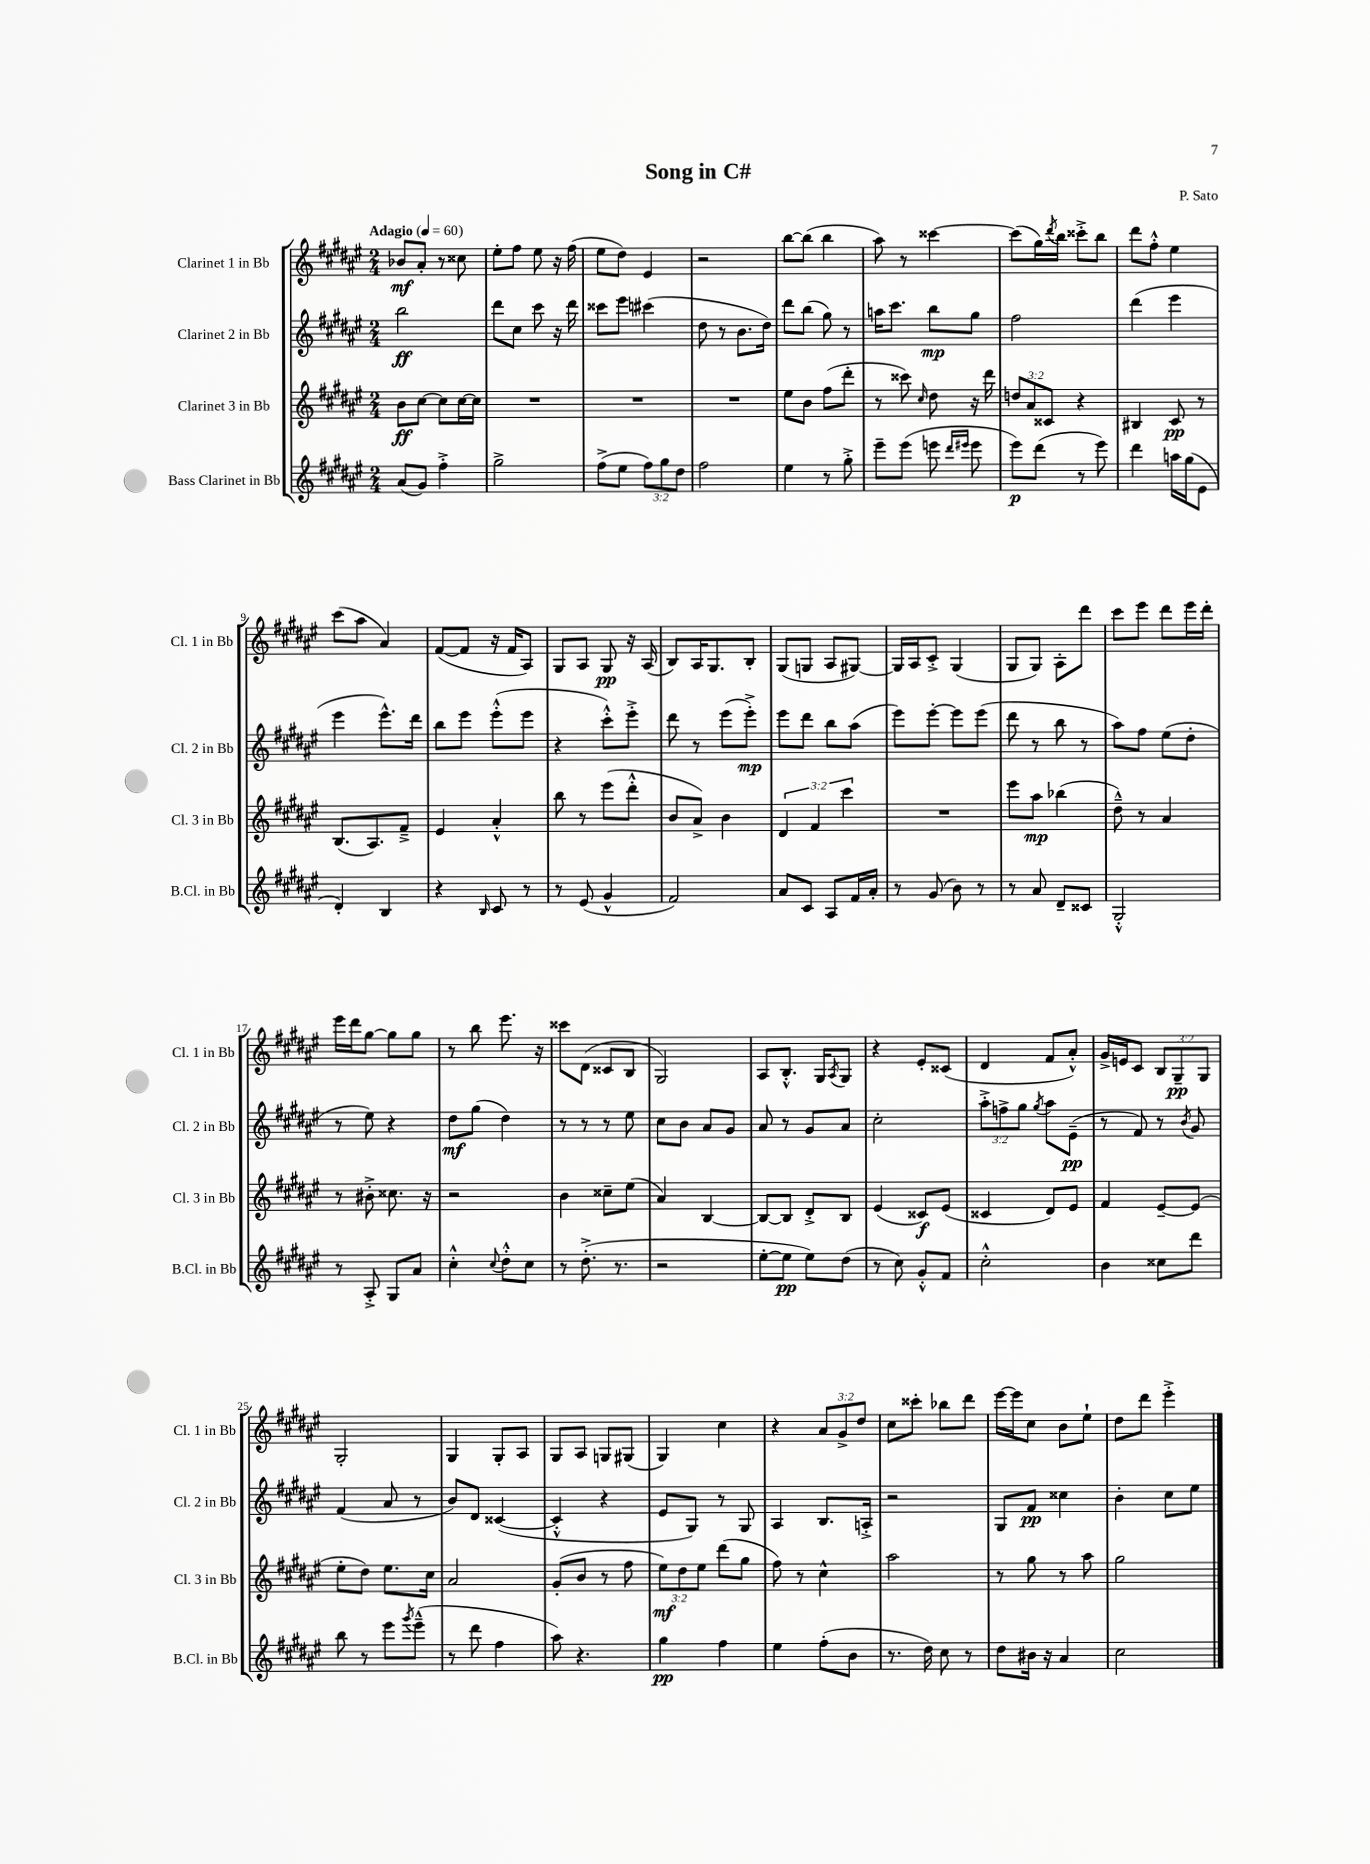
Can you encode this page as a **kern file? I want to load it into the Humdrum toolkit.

**kern	**dynam	**kern	**dynam	**kern	**dynam	**kern	**dynam
*part4	*part4	*part3	*part3	*part2	*part2	*part1	*part1
*staff4	*staff4	*staff3	*staff3	*staff2	*staff2	*staff1	*staff1
*I"Bass Clarinet in Bb	*	*I"Clarinet 3 in Bb	*	*I"Clarinet 2 in Bb	*	*I"Clarinet 1 in Bb	*
*I'B.Cl. in Bb	*	*I'Cl. 3 in Bb	*	*I'Cl. 2 in Bb	*	*I'Cl. 1 in Bb	*
*clefG2	*	*clefG2	*	*clefG2	*	*clefG2	*
*k[f#c#g#d#a#e#]	*	*k[f#c#g#d#a#e#]	*	*k[f#c#g#d#a#e#]	*	*k[f#c#g#d#a#e#]	*
*M2/4	*	*M2/4	*	*M2/4	*	*M2/4	*
*MM60	*	*MM60	*	*MM60	*	*MM60	*
=1	=1	=1	=1	=1	=1	=1	=1
!	!	!	!	!	!	!LO:TX:a:B:t=Adagio	!
(8a#/L	.	8b\L	ff	2bb\	ff	8b-X/L	mf
8g#/J)	.	[8cc#\J	.	.	.	8a#'/J	.
4ff#'^\	.	8cc#\L]	.	.	.	8r	.
.	.	[16cc#\L	.	.	.	8cc##X\	.
.	.	16cc#\JJ]	.	.	.	.	.
=2	=2	=2	=2	=2	=2	=2	=2
2gg#^\	.	2r	.	8ddd#\L	.	8ee#'\L	.
.	.	.	.	8cc#\J	.	8ff#\J	.
.	.	.	.	8ccc#\	.	8ee#\	.
.	.	.	.	16r	.	16r	.
.	.	.	.	16ddd#\	.	(16ff#\	.
=3	=3	=3	=3	=3	=3	=3	=3
(8ff#^\L	.	2r	.	8ccc##X\L	.	8ee#\L	.
8ee#\J	.	.	.	8eee#\J	.	8dd#\J)	.
12ff#\L)	.	.	.	(4ccc#X\	.	4e#/	.
12gg#\	.	.	.	.	.	.	.
12dd#\J	.	.	.	.	.	.	.
=4	=4	=4	=4	=4	=4	=4	=4
2ff#\	.	2r	.	8dd#\	.	2r	.
.	.	.	.	8r	.	.	.
.	.	.	.	8.b\L	.	.	.
.	.	.	.	16dd#\Jk)	.	.	.
=5	=5	=5	=5	=5	=5	=5	=5
4ee#\	.	8ee#\L	.	8ddd#\L	.	[8bb\L	.
.	.	8b\J	.	(8bb\J	.	(8bb\J]	.
8r	.	(8ff#\L	.	8gg#\)	.	4bb\	.
8gg#'^\	.	8ddd#'\J	.	8r	.	.	.
=6	=6	=6	=6	=6	=6	=6	=6
8eee#~\L	.	8r	.	16aan\KL	.	8aa#\)	.
.	.	.	.	8.ccc#\J	.	.	.
(8eee#\J	.	8ccc##X\)	.	.	.	8r	.
.	.	16qqcc#/	.	.	.	.	.
8eeen\	.	8dd#\	.	8bb\L	mp	[4ccc##X\	.
16qqddd#/LL	.	.	.	.	.	.	.
16qqeee#X/JJ	.	.	.	.	.	.	.
8eee#\	.	16r	.	8gg#\J	.	.	.
.	.	16ddd#\	.	.	.	.	.
=7	=7	=7	=7	=7	=7	=7	=7
8eee#\L)	p	12ddn/L	.	2ff#\	.	(8ccc##\L]	.
.	.	12a#/	.	.	.	.	.
(8ddd#\J	.	.	.	.	.	16gg#\L)	.
.	.	12c##X/J	.	.	.	.	.
.	.	.	.	.	.	8qddd#/	.
.	.	.	.	.	.	16bb\JJ	.
8r	.	4r	.	.	.	8ccc##X'^\L	.
8eee#\)	.	.	.	.	.	8bb\J	.
=8	=8	=8	=8	=8	=8	=8	=8
4ddd#\	.	4B#X/	.	(4ddd#\	.	8ddd#\L	.
.	.	.	.	.	.	8ff#'^^\J	.
16aan\LL	.	8c#/	pp	4eee#\	.	4ee#\	.
(16gg#\J	.	.	.	.	.	.	.
8e#\J	.	8r	.	.	.	.	.
!!LO:LB:g=z
=9	=9	=9	=9	=9	=9	=9	=9
4d#'/)	.	(8.B/L	.	4eee#\	.	(8ccc#\L	.
.	.	.	.	.	.	8aa#\J	.
.	.	8.A#/)	.	.	.	.	.
4B/	.	.	.	8.eee#^^\L)	.	4a#/)	.
.	.	8f#~^/J	.	.	.	.	.
.	.	.	.	16ddd#\Jk	.	.	.
=10	=10	=10	=10	=10	=10	=10	=10
4r	.	4e#/	.	8bb\L	.	([8f#/L	.
.	.	.	.	8eee#\J	.	8f#/J]	.
16qqB/	.	.	.	.	.	.	.
8c#/	.	4a#'^^/	.	(8eee#'^^\L	.	16r	.
.	.	.	.	.	.	16f#/KL	.
8r	.	.	.	8eee#\J	.	8A#/J)	.
=11	=11	=11	=11	=11	=11	=11	=11
8r	.	8bb\	.	4r	.	8G#/L	.
(8e#/	.	8r	.	.	.	8A#/J	.
4g#^^/	.	(8eee#\L	.	8ccc#'^^\L)	.	8G#/	pp
.	.	8ddd#'^^\J	.	8eee#'^\J	.	16r	.
.	.	.	.	.	.	(16A#/	.
=12	=12	=12	=12	=12	=12	=12	=12
2f#/)	.	8b/L	.	8ddd#\	.	8B/L)	.
.	.	8a#^/J)	.	8r	.	16A#/K	.
.	.	.	.	.	.	8.G#/	.
.	.	4b\	.	(8eee#\L	.	.	.
.	.	.	.	8eee#'^\J)	mp	8B'/J	.
=13	=13	=13	=13	=13	=13	=13	=13
8a#/L	.	6d#/	.	8eee#\L	.	(8G#/L	.
8c#/J	.	.	.	8ddd#\J	.	8Gn/J	.
.	.	6f#/	.	.	.	.	.
8A#/L	.	.	.	8bb\L	.	8A#/L	.
.	.	6ccc#\	.	.	.	.	.
16f#/L	.	.	.	(8aa#\J	.	[8G#X/J)	.
16a#'/JJ	.	.	.	.	.	.	.
=14	=14	=14	=14	=14	=14	=14	=14
8r	.	2r	.	8eee#\L)	.	16G#/LL]	.
.	.	.	.	.	.	16A#/J	.
(8g#/	.	.	.	[8eee#'\J	.	8c#'^/J	.
8b\)	.	.	.	8eee#\L]	.	(4G#/	.
8r	.	.	.	(8eee#\J	.	.	.
=15	=15	=15	=15	=15	=15	=15	=15
8r	.	8eee#\L	.	8ddd#\	.	8G#/L	.
8a#/	.	8aa#\J	mp	8r	.	8G#/J)	.
8d#~/L	.	(4bb-X\	.	8bb\	.	8A#'\L	.
8c##X/J	.	.	.	8r	.	8ddd#\J	.
=16	=16	=16	=16	=16	=16	=16	=16
2G#'^^/	.	8dd#~^^\)	.	8aa#\L)	.	8ccc#\L	.
.	.	8r	.	8ff#\J	.	8eee#\J	.
.	.	4a#/	.	(8ee#\L	.	8ddd#\L	.
.	.	.	.	8dd#'\J	.	16eee#\L	.
.	.	.	.	.	.	16ddd#'\JJ	.
!!LO:LB:g=z
=17	=17	=17	=17	=17	=17	=17	=17
8r	.	8r	.	8r	.	16eee#\LL	.
.	.	.	.	.	.	16ddd#\J	.
8A#'^/	.	8b#X'^\	.	8ee#\)	.	[8gg#\J	.
8G#/L	.	8.cc##X\	.	4r	.	8gg#\L]	.
8a#/J	.	.	.	.	.	8gg#\J	.
.	.	16r	.	.	.	.	.
=18	=18	=18	=18	=18	=18	=18	=18
4cc#'^^\	.	2r	.	8dd#\L	mf	8r	.
.	.	.	.	(8gg#\J	.	8bb\	.
8qqcc#/	.	.	.	.	.	.	.
8dd#'^^\L	.	.	.	4dd#\)	.	8.eee#\	.
8cc#\J	.	.	.	.	.	.	.
.	.	.	.	.	.	16r	.
=19	=19	=19	=19	=19	=19	=19	=19
8r	.	4b\	.	8r	.	8ccc##X\L	.
(8.dd#'^\	.	.	.	8r	.	(8d#\J	.
.	.	8cc##X~\L	.	8r	.	8c##X/L	.
8.r	.	.	.	.	.	.	.
.	.	(8ee#\J	.	8ee#\	.	8B/J	.
=20	=20	=20	=20	=20	=20	=20	=20
2r	.	4a#/)	.	8cc#\L	.	2G#/)	.
.	.	.	.	8b\J	.	.	.
.	.	[4B/	.	8a#/L	.	.	.
.	.	.	.	8g#/J	.	.	.
=21	=21	=21	=21	=21	=21	=21	=21
[8ee#'\L	.	8B/L_	.	8a#/	.	8A#/L	.
8ee#\J]	pp	8B/J]	.	8r	.	8.B'^^/J	.
8ee#\L)	.	8d#'^/L	.	8g#/L	.	.	.
.	.	.	.	.	.	16G#/KL	.
.	.	.	.	.	.	8qA#/	.
(8dd#\J	.	8B/J	.	8a#/J	.	8G#/J	.
=22	=22	=22	=22	=22	=22	=22	=22
8r	.	(4e#/	.	2cc#'\	.	4r	.
8cc#\)	.	.	.	.	.	.	.
8g#'^^/L	.	8c##X/L)	f	.	.	8e#'/L	.
8f#/J	.	(8e#/J	.	.	.	(8c##X/J	.
=23	=23	=23	=23	=23	=23	=23	=23
2cc#'^^\	.	4c##X/	.	12aa#'^\L	.	4d#/	.
.	.	.	.	12ffn^\	.	.	.
.	.	.	.	12gg#\J	.	.	.
.	.	.	.	8qgg#/	.	.	.
.	.	8d#/L)	.	8aa#\L	.	8f#/L	.
.	.	8e#/J	.	(8e#~\J	pp	8a#'^^/J)	.
=24	=24	=24	=24	=24	=24	=24	=24
4b\	.	4f#/	.	8r	.	16g#^/LL	.
.	.	.	.	.	.	16en/J	.
.	.	.	.	8f#/)	.	8c#/J	.
8cc##X\L	.	[8e#~/L	.	8r	.	12B/L	.
.	.	.	.	.	.	12G#~/	pp
.	.	.	.	8qb/	.	.	.
8ddd#\J	.	(8e#/J]	.	8g#/	.	.	.
.	.	.	.	.	.	12G#/J	.
!!LO:LB:g=z
=25	=25	=25	=25	=25	=25	=25	=25
8bb\	.	8ee#'\L	.	(4f#/	.	2G#'/	.
8r	.	8dd#\J)	.	.	.	.	.
8eee#\L	.	8.ee#\L	.	8a#/	.	.	.
8qggg#/	.	.	.	.	.	.	.
(8eee#~^^\J	.	.	.	8r	.	.	.
.	.	16cc#\Jk	.	.	.	.	.
=26	=26	=26	=26	=26	=26	=26	=26
8r	.	2a#/	.	8b/L)	.	4G#/	.
8ddd#\	.	.	.	8d#/J	.	.	.
4ff#\	.	.	.	([4c##X/	.	8G#'/L	.
.	.	.	.	.	.	8A#/J	.
=27	=27	=27	=27	=27	=27	=27	=27
8aa#\)	.	(8g#'/L	.	4c##'^^/]	.	8G#/L	.
4.r	.	8b/J	.	.	.	8A#/J	.
.	.	8r	.	4r	.	8Gn/L	.
.	.	8ff#\	.	.	.	(8G#X/J	.
=28	=28	=28	=28	=28	=28	=28	=28
4gg#\	pp	12ee#\L)	mf	8e#/L	.	4G#/)	.
.	.	12dd#\	.	.	.	.	.
.	.	.	.	8G#/J)	.	.	.
.	.	12ee#\J	.	.	.	.	.
4ff#\	.	(8ddd#\L	.	8r	.	4cc#\	.
.	.	8gg#\J	.	8G#/	.	.	.
=29	=29	=29	=29	=29	=29	=29	=29
4ee#\	.	8ff#\)	.	4A#/	.	4r	.
.	.	8r	.	.	.	.	.
(8ff#'\L	.	4cc#^^\	.	8.B/L	.	12a#/L	.
.	.	.	.	.	.	12g#^/	.
8b\J	.	.	.	.	.	.	.
.	.	.	.	.	.	12dd#/J	.
.	.	.	.	16An'^/Jk	.	.	.
=30	=30	=30	=30	=30	=30	=30	=30
8.r	.	2aa#\	.	2r	.	8cc#\L	.
.	.	.	.	.	.	8ccc##X'\J	.
16dd#\)	.	.	.	.	.	.	.
8cc#\	.	.	.	.	.	8bb-X\L	.
8r	.	.	.	.	.	8ddd#\J	.
=31	=31	=31	=31	=31	=31	=31	=31
8dd#\L	.	8r	.	8G#/L	.	[16eee#\LL	.
.	.	.	.	.	.	16eee#\J]	.
16b#X\Jk	.	8gg#\	.	8f#/J	pp	8cc#\J	.
16r	.	.	.	.	.	.	.
4a#/	.	8r	.	4cc##X\	.	8b\L	.
.	.	8aa#\	.	.	.	8ee#`\J	.
=32	=32	=32	=32	=32	=32	=32	=32
2cc#\	.	2gg#\	.	4b'\	.	8dd#\L	.
.	.	.	.	.	.	8ddd#\J	.
.	.	.	.	8cc#\L	.	4eee#'^\	.
.	.	.	.	8ee#\J	.	.	.
==	==	==	==	==	==	==	==
*-	*-	*-	*-	*-	*-	*-	*-
